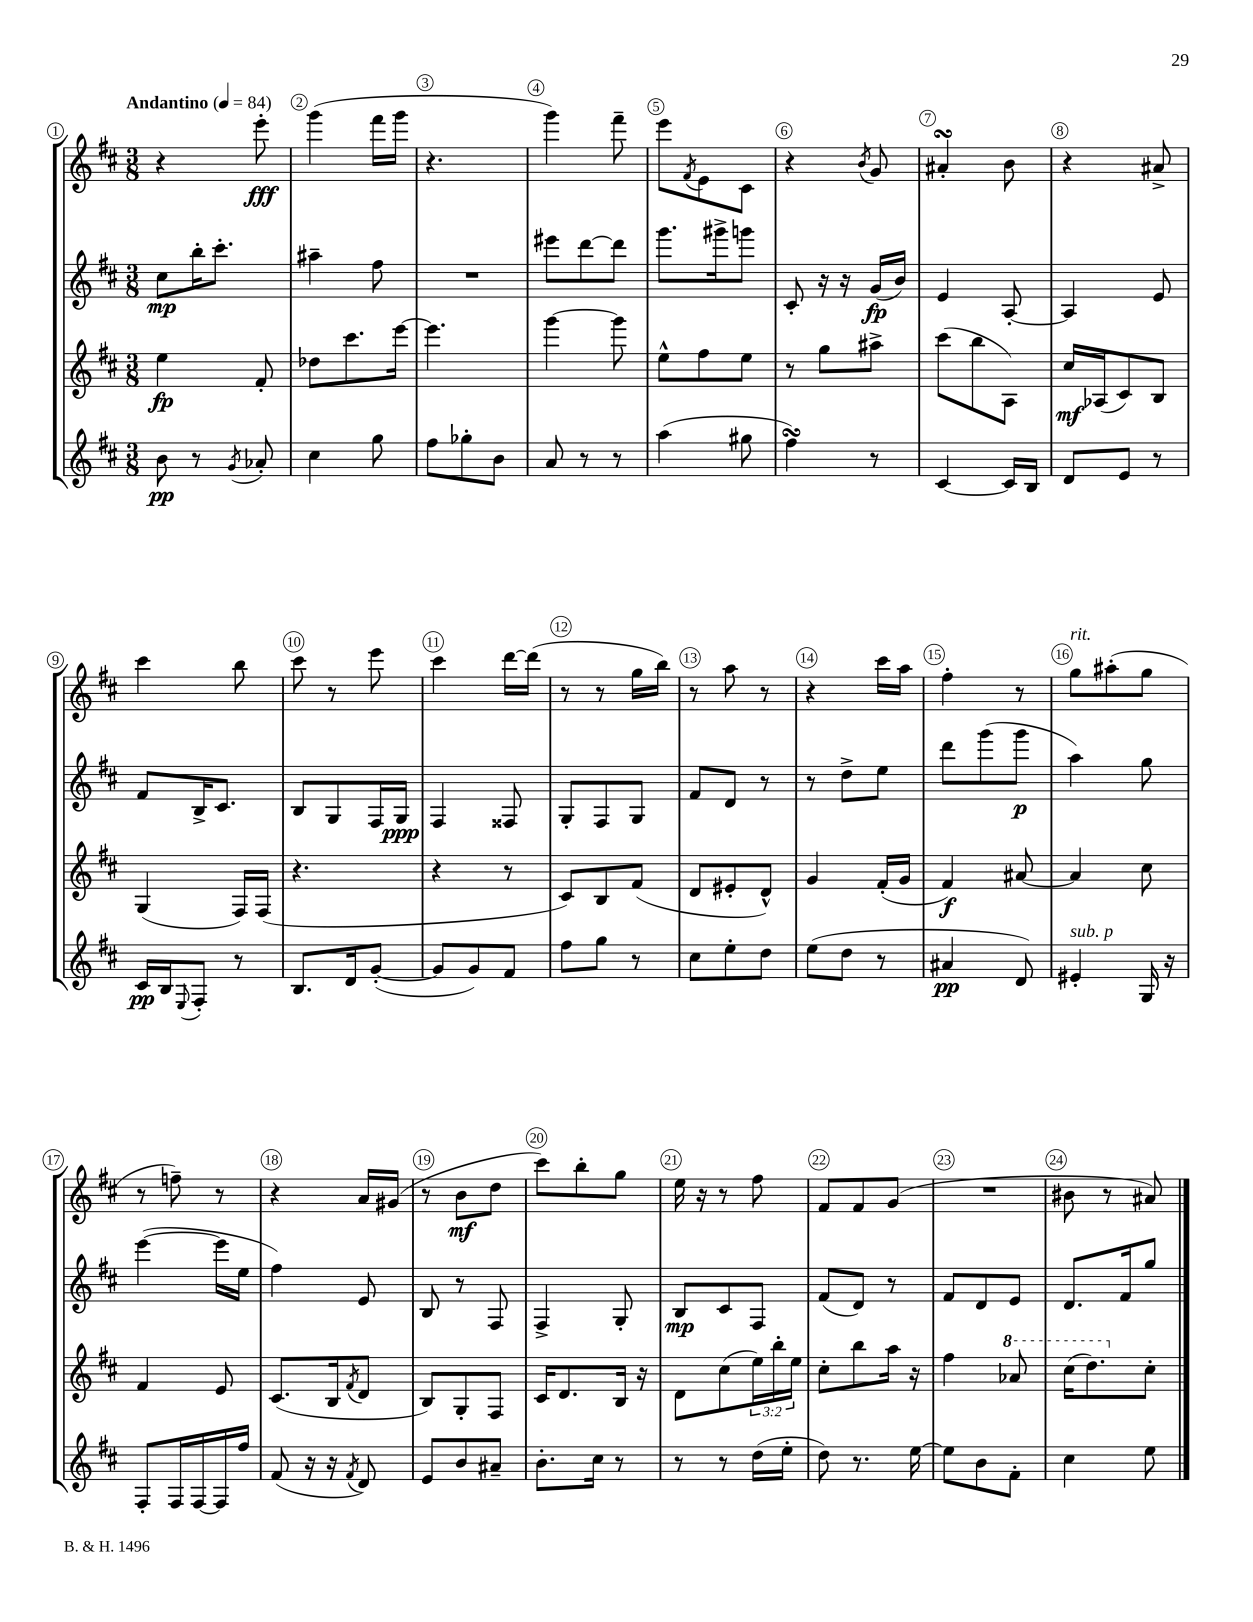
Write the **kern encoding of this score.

**kern	**kern	**kern	**kern
*staff4	*staff3	*staff2	*staff1
*clefG2	*clefG2	*clefG2	*clefG2
*k[f#c#]	*k[f#c#]	*k[f#c#]	*k[f#c#]
*M3/8	*M3/8	*M3/8	*M3/8
*MM84	*MM84	*MM84	*MM84
8b	4ee	8cc#	4r
8r	.	16bb'	.
.	.	8.ccc#'	.
8qg	.	.	.
8a-'	8f#'	.	8eee'
=	=	=	=
4cc#	8dd-	4aa#~	(4ggg
.	8.ccc#	.	.
8gg	.	8ff#	16fff#
.	[16eee	.	16ggg
=	=	=	=
8ff#	4.eee]	4.r	4.r
8gg-'	.	.	.
8b	.	.	.
=	=	=	=
8a	[4ggg	8eee#	4ggg)
8r	.	[8ddd	.
8r	8ggg]	8ddd]	8fff#~
=	=	=	=
(4aa	8ee^^	8.ggg	8eee
.	.	.	8qf#
.	8ff#	.	8e
.	.	16ggg#^	.
8gg#	8ee	8ggg	8c#
=	=	=	=
4ff#)	8r	8c#'	4r
.	8gg	16r	.
.	.	16r	.
.	.	.	8qb
8r	8aa#^	(16g	8g
.	.	16b)	.
=	=	=	=
[4c#	(8ccc#	4e	4a#'
.	8bb	.	.
16c#]	8A)	[8A'	8b
16B	.	.	.
=	=	=	=
8d	16cc#	4A]	4r
.	(16A-	.	.
8e	8c#)	.	.
8r	8B	8e	8a#^
=	=	=	=
16c#	(4G	8f#	4ccc#
16B	.	.	.
8qqE	.	.	.
8F#'	.	16B^	.
.	.	8.c#	.
8r	16F#)	.	8bb
.	(16F#	.	.
=	=	=	=
8.B	4.r	8B	8ccc#
.	.	8G	8r
16d	.	.	.
([8g'	.	16F#	8eee
.	.	16G	.
=	=	=	=
8g]	4r	4F#	4ccc#
8g)	.	.	.
8f#	8r	8F##	[16ddd
.	.	.	(16ddd]
=	=	=	=
8ff#	8c#)	8G'	8r
8gg	8B	8F#	8r
8r	(8f#	8G	16gg
.	.	.	16bb)
=	=	=	=
8cc#	8d	8f#	8r
8ee'	8e#'	8d	8aa
8dd	8d^^)	8r	8r
=	=	=	=
(8ee	4g	8r	4r
8dd	.	8dd^	.
8r	(16f#'	8ee	16ccc#
.	16g	.	16aa
=	=	=	=
4a#	4f#)	8ddd	4ff#'
.	.	(8ggg	.
8d)	[8a#	8ggg	8r
=	=	=	=
4e#'	4a#]	4aa)	8gg
.	.	.	(8aa#'
16G	8cc#	8gg	8gg
16r	.	.	.
=	=	=	=
8F#'	4f#	([4eee	8r
16F#	.	.	8ff~)
[16F#	.	.	.
16F#]	8e	16eee]	8r
16ff#	.	16ee	.
=	=	=	=
(8f#	(8.c#	4ff#)	4r
16r	.	.	.
16r	16B	.	.
8qf#	8qf#	.	.
8d)	8d	8e	16a
.	.	.	(16g#
=	=	=	=
8e	8B)	8B	8r
8b	8G'	8r	8b
8a#~	8F#	8F#	8dd
=	=	=	=
8.b'	16c#	4F#^	8ccc#)
.	8.d	.	.
.	.	.	8bb'
16cc#	.	.	.
8r	16B	8G'	8gg
.	16r	.	.
=	=	=	=
8r	8d	8B	16ee
.	.	.	16r
8r	(8cc#	8c#	8r
(16dd	24ee)	8F#	8ff#
.	24bb'	.	.
16ee'	.	.	.
.	24ee	.	.
=	=	=	=
8dd)	8cc#'	(8f#	8f#
8.r	8bb	8d)	8f#
.	16aa	8r	(8g
[16ee	16r	.	.
=	=	=	=
8ee]	4ff#	8f#	4.r
8b	.	8d	.
8f#'	8aa-	8e	.
=	=	=	=
4cc#	(16ccc#	8.d	8b#
.	8.ddd)	.	.
.	.	.	8r
.	.	16f#	.
8ee	8cc#'	8gg	8a#)
==	==	==	==
*-	*-	*-	*-
